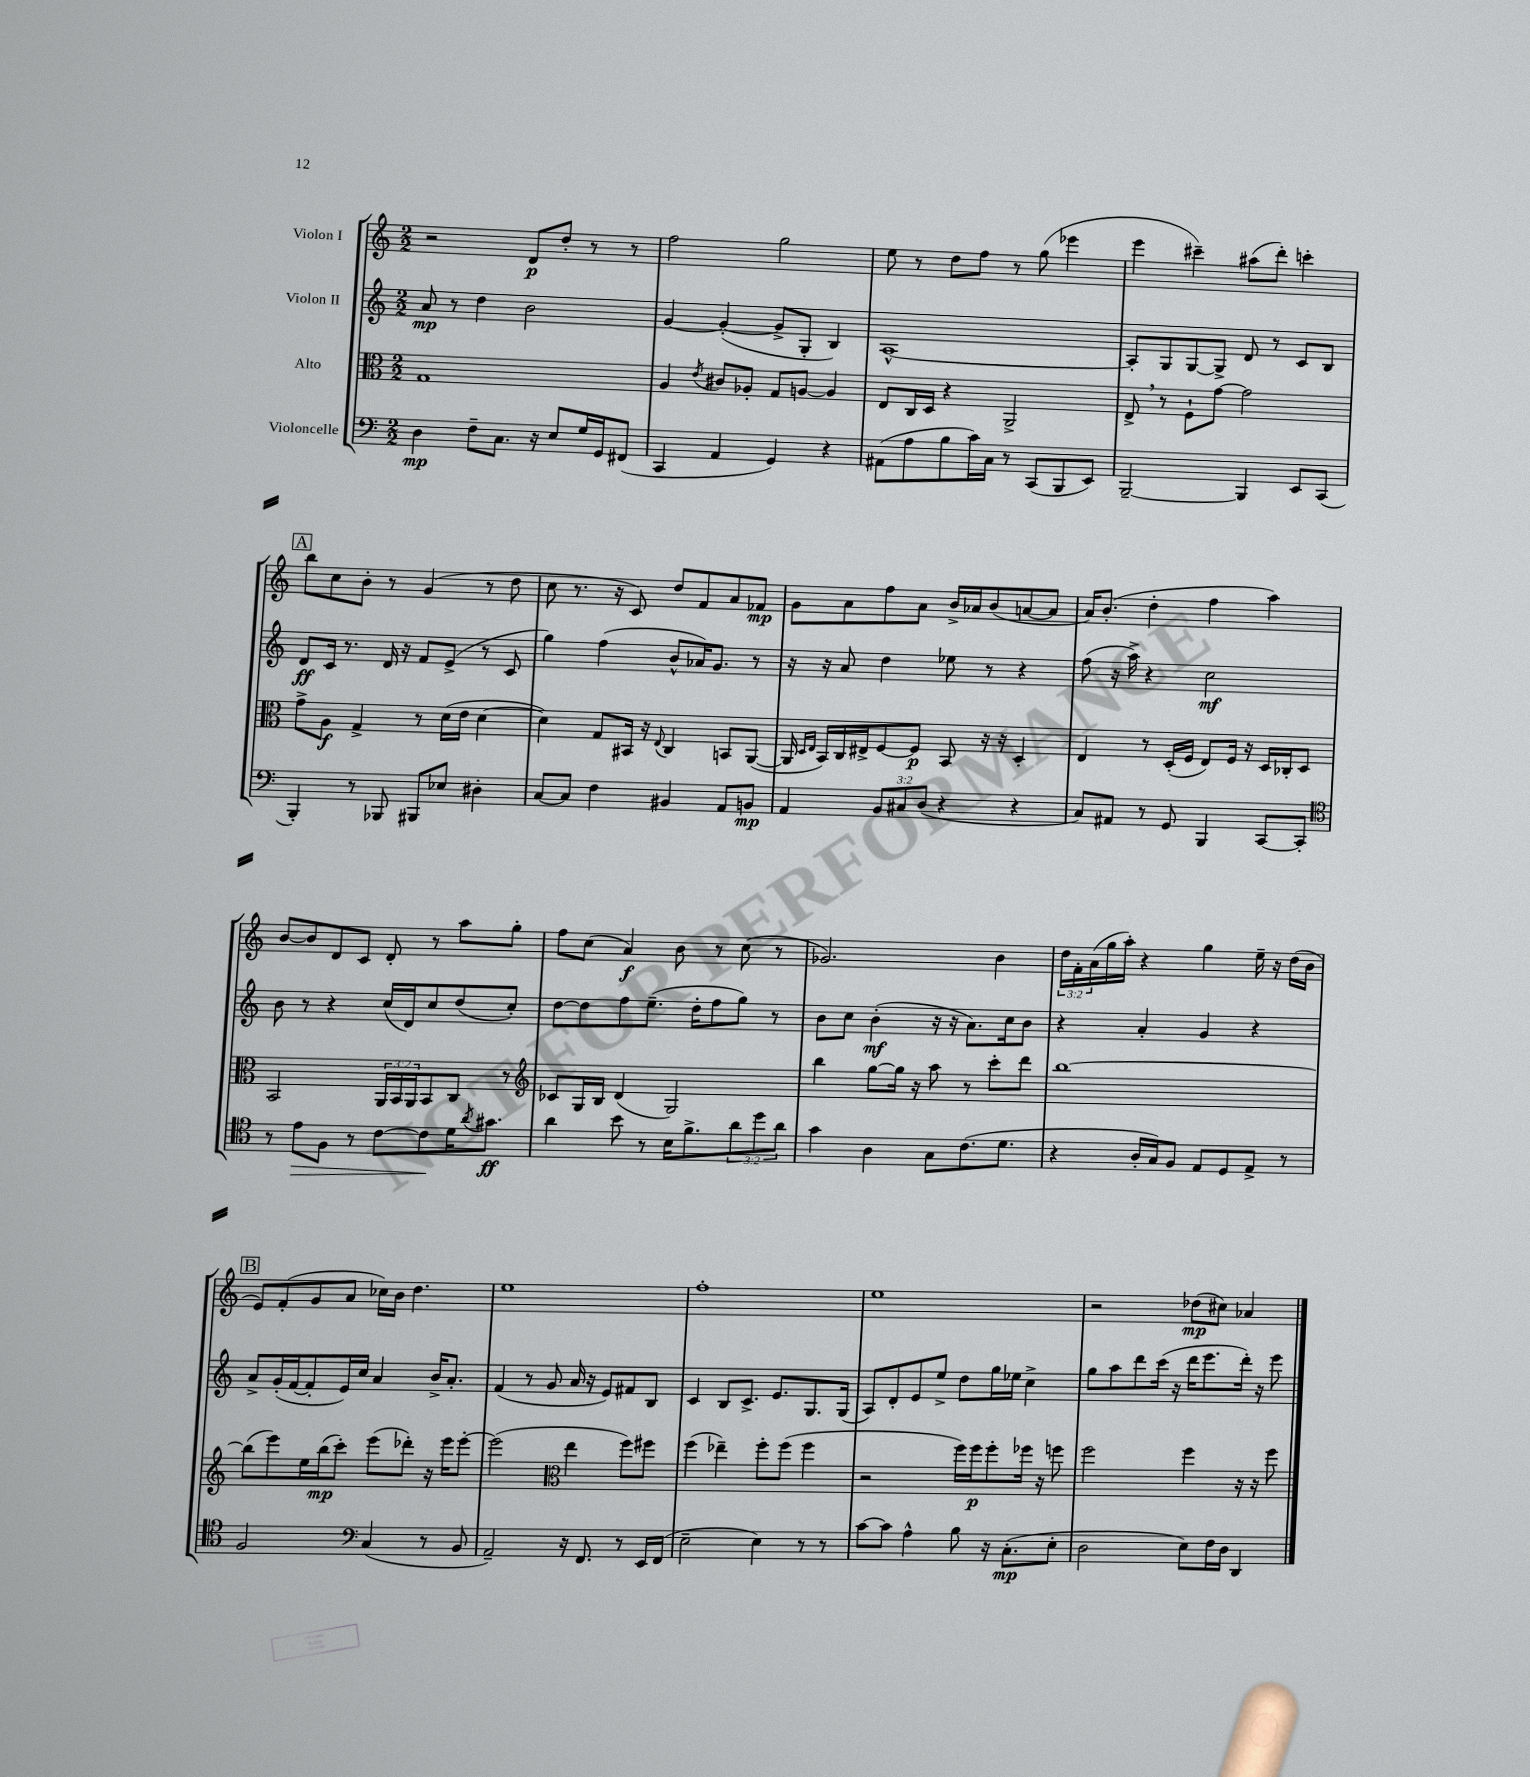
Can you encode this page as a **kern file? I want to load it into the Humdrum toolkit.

**kern	**dynam	**kern	**dynam	**kern	**dynam	**kern	**dynam
*part4	*part4	*part3	*part3	*part2	*part2	*part1	*part1
*staff4	*staff4	*staff3	*staff3	*staff2	*staff2	*staff1	*staff1
*I"Violoncelle	*	*I"Alto	*	*I"Violon II	*	*I"Violon I	*
*clefF4	*	*clefC3	*	*clefG2	*	*clefG2	*
*k[]	*	*k[]	*	*k[]	*	*k[]	*
*M2/2	*	*M2/2	*	*M2/2	*	*M2/2	*
=1	=1	=1	=1	=1	=1	=1	=1
4D\	mp	1G	.	8a/	mp	2r	.
.	.	.	.	8r	.	.	.
8F~\L	.	.	.	4dd\	.	.	.
8.C\J	.	.	.	.	.	.	.
.	.	.	.	2b\	.	8d/L	p
16r	.	.	.	.	.	.	.
8E/L	.	.	.	.	.	8dd'/J	.
16G/L	.	.	.	.	.	8r	.
16GG/J	.	.	.	.	.	.	.
(8FF#X/J	.	.	.	.	.	8r	.
=2	=2	=2	=2	=2	=2	=2	=2
4CC/	.	4A/	.	[4g/	.	2ff\	.
.	.	8qe/	.	.	.	.	.
4AA/	.	8c#X/L	.	(4g'/_	.	.	.
.	.	8A-X'/J	.	.	.	.	.
4GG/)	.	8G/L	.	8g^/L]	.	2gg\	.
.	.	[8An/J	.	8G'/J	.	.	.
4r	.	4A/]	.	4B/)	.	.	.
=3	=3	=3	=3	=3	=3	=3	=3
(8AA#X\L	.	8E/L	.	[1A^^	.	8ee\	.
8A\	.	16C/L	.	.	.	8r	.
.	.	16D/JJ	.	.	.	.	.
8B\	.	4r	.	.	.	8dd\L	.
16c\L)	.	.	.	.	.	8ff\J	.
16C\JJ	.	.	.	.	.	.	.
8r	.	2AA^/	.	.	.	8r	.
(8CC/L	.	.	.	.	.	(8gg\	.
8BBB/	.	.	.	.	.	4eee-X\	.
8EE/J)	.	.	.	.	.	.	.
=4	=4	=4	=4	=4	=4	=4	=4
[2BBB~/	.	8E^,/	.	8A'/L]	.	4eee\	.
.	.	8r	.	8G/	.	.	.
.	.	8F`\L	.	[8G/	.	4ccc#X~\)	.
.	.	[8g\J	.	8G^/J]	.	.	.
4BBB/]	.	2g\]	.	8d/	.	(8aa#X\L	.
.	.	.	.	8r	.	8ddd'\J)	.
8EE/L	.	.	.	8c/L	.	4cccn'\	.
(8CC/J	.	.	.	8B/J	.	.	.
!!LO:LB:g=z
!!LO:REH:place=s1:t=A
=5	=5	=5	=5	=5	=5	=5	=5
4BBB'/)	.	8g^\L	.	8d/L	ff	8bb\L	.
.	.	8A\J	f	16c/Jk	.	8cc\	.
.	.	.	.	8.r	.	.	.
8r	.	4G^/	.	.	.	8b'\J	.
8BBB-X/	.	.	.	16d/	.	8r	.
.	.	.	.	16r	.	.	.
8BBB#X/L	.	8r	.	8f/L	.	(4g/	.
8E-X/J	.	(16d\LL	.	(8e^/J	.	.	.
.	.	16e\JJ	.	.	.	.	.
4D#X'\	.	[4d\	.	8r	.	8r	.
.	.	.	.	8c/	.	8dd\	.
=6	=6	=6	=6	=6	=6	=6	=6
[8C/L	.	4d\])	.	4gg\)	.	8cc\	.
8C/J]	.	.	.	.	.	8.r	.
4F\	.	8G/L	.	(4ff\	.	.	.
.	.	.	.	.	.	16r	.
.	.	16BB#X/Jk	.	.	.	8c/)	.
.	.	16r	.	.	.	.	.
.	.	8qqE/	.	.	.	.	.
4BB#X/	.	4C/	.	8b^^/L	.	8dd/L	.
.	.	.	.	16a-X/K)	.	8f/	.
.	.	.	.	8.g/J	.	.	.
8AA/L	.	8BBn/L	.	.	.	8a/	.
8BBn/J	mp	([8AA/J	.	8r	.	8f-X/J	mp
=7	=7	=7	=7	=7	=7	=7	=7
4AA/	.	16AA/]	.	16r	.	8g\L	.
.	.	16qqD/LL	.	.	.	.	.
.	.	16qqE/JJ	.	.	.	.	.
.	.	16BB/LL)	.	16r	.	.	.
.	.	16C/	.	8a/	.	8a\	.
.	.	16E#X^/J	.	.	.	.	.
12BB/L	.	[8F/	.	4dd\	.	8ff\	.
12C#X/	.	.	.	.	.	.	.
.	.	8F/J]	p	.	.	8a\J	.
(12D/J	.	.	.	.	.	.	.
4r	.	8BB/	.	8ee-X\	.	16b^/LL	.
.	.	.	.	.	.	16a-X/J	.
.	.	16r	.	8r	.	(8b/	.
.	.	16r	.	.	.	.	.
4r	.	4D'/	.	4r	.	[8an/	.
.	.	.	.	.	.	8a/J]	.
=8	=8	=8	=8	=8	=8	=8	=8
8C/L)	.	4E/	.	(8ff\	.	16a/KL)	.
.	.	.	.	.	.	(8.b'/J	.
8AA#X/J	.	.	.	16r	.	.	.
.	.	.	.	16aa^\)	.	.	.
8r	.	8r	.	4r	.	4dd'\	.
8GG/	.	(16D'/LL	.	.	.	.	.
.	.	16F/JJ	.	.	.	.	.
4BBB/	.	8E/L)	.	2cc\	mf	4ff\	.
.	.	16F/Jk	.	.	.	.	.
.	.	16r	.	.	.	.	.
[8CC/L	.	16D/LL	.	.	.	4aa\)	.
.	.	16C-X'/J	.	.	.	.	.
8CC'/J]	.	8D/J	.	.	.	.	.
!!LO:LB:g=z
=9	=9	=9	=9	=9	=9	=9	=9
*clefC4	*	*	*	*	*	*	*
8r	.	2BB/	.	8b\	.	[8b/L	.
!	!LO:HP:b	!	!	!	!	!	!
8e\L	>	.	.	8r	.	8b/]	.
8F\J	.	.	.	4r	.	8d/	.
8r	.	.	.	.	.	8c/J	.
[8c\L	.	24AA/LL	.	(16cc/LL	.	8d'/	.
.	.	24BB/	.	.	.	.	.
.	.	.	.	16d/J)	.	.	.
.	.	24AA/J	.	.	.	.	.
8c\]	.	8BB/	.	8cc/	.	8r	.
16d\K	]	8C/J	.	(8dd/	.	8aa\L	.
8qa/	.	.	.	.	.	.	.
8.g#X\J	ff	.	.	.	.	.	.
.	.	8r	.	8cc'/J)	.	8gg'\J	.
=10	=10	=10	=10	=10	=10	=10	=10
*	*	*clefG2	*	*	*	*	*
4a\	.	8c-X/L	.	[8dd\L	.	8ff\L	.
.	.	16G/L	.	8dd\]	.	(8cc\J	.
.	.	16B/JJ	.	.	.	.	.
8b\	.	(4d/	.	8ff\	.	4a/)	f
8r	.	.	.	(8.ee~\J	.	.	.
16B\KL	.	2G/)	.	.	.	8b\	.
8.f^\	.	.	.	16dd'\KL	.	.	.
.	.	.	.	8ff\	.	8r	.
12a\	.	.	.	8gg\J)	.	(8cc\	.
12dd\	.	.	.	.	.	.	.
.	.	.	.	8r	.	8r	.
12a\J	.	.	.	.	.	.	.
=11	=11	=11	=11	=11	=11	=11	=11
4g\	.	4bb\	.	8b\L	.	2.g-X/)	.
.	.	.	.	8cc\J	.	.	.
4A\	.	[8gg\L	.	(4b'\	mf	.	.
.	.	16gg\Jk]	.	.	.	.	.
.	.	16r	.	.	.	.	.
8G\L	.	8aa\	.	16r	.	.	.
.	.	.	.	16r	.	.	.
(8.c\	.	8r	.	8.a\L)	.	.	.
.	.	8ccc'\L	.	.	.	4b\	.
8.d\J	.	.	.	16cc\k	.	.	.
.	.	8ddd\J	.	8b\J	.	.	.
=12	=12	=12	=12	=12	=12	=12	=12
4r	.	[1bb	.	4r	.	24dd\LL	.
.	.	.	.	.	.	24f'\	.
.	.	.	.	.	.	(24a\	.
.	.	.	.	.	.	16gg\	.
.	.	.	.	.	.	16aa'\JJ)	.
16A'/LL	.	.	.	4a'/	.	4r	.
16G/J)	.	.	.	.	.	.	.
8F/J	.	.	.	.	.	.	.
8E/L	.	.	.	4g/	.	4gg\	.
8D/	.	.	.	.	.	.	.
8E^/J	.	.	.	4r	.	16ee~\	.
.	.	.	.	.	.	16r	.
8r	.	.	.	.	.	(16dd\LL	.
.	.	.	.	.	.	16b\JJ	.
!!LO:LB:g=z
!!LO:REH:place=s1:t=B
=13	=13	=13	=13	=13	=13	=13	=13
2F/	.	(8bb\L]	.	8a^/L	.	8e/L)	.
.	.	8eee\)	.	(16g'/L	.	(8f'/	.
.	.	.	.	[16f/J	.	.	.
.	.	16ee\L	.	8f'/]	.	8g/	.
.	.	(16bb\J	mp	.	.	.	.
.	.	8ccc'\J)	.	16e/L)	.	8a/J	.
.	.	.	.	16cc/JJ	.	.	.
*clefF4	*	*	*	*	*	*	*
(4C/	.	(8eee\L	.	4a/	.	16cc-X\LL)	.
.	.	.	.	.	.	16b\JJ	.
.	.	8ddd-X'\J)	.	.	.	4.dd\	.
8r	.	16r	.	16b^/KL	.	.	.
.	.	16eee\KL	.	8.a'/J	.	.	.
8BB/	.	[8eee'\J	.	.	.	.	.
=14	=14	=14	=14	=14	=14	=14	=14
2AA~/)	.	(2eee\]	.	(4f/	.	1ee	.
.	.	.	.	8r	.	.	.
.	.	.	.	8g/	.	.	.
*	*	*clefC3	*	*	*	*	*
16r	.	4ee\	.	16a/	.	.	.
8.FF/	.	.	.	16r	.	.	.
.	.	.	.	8e/L)	.	.	.
8r	.	8ff\L)	.	8f#X/	.	.	.
16EE/LL	.	8ff#X\J	.	8B/J	.	.	.
(16FF/JJ	.	.	.	.	.	.	.
=15	=15	=15	=15	=15	=15	=15	=15
2E~\	.	(4ff\	.	4c/	.	1ff'	.
.	.	4ee-X~\)	.	8B/L	.	.	.
.	.	.	.	8.c^/J	.	.	.
4E\)	.	8ff'\L	.	.	.	.	.
.	.	.	.	8.e/L	.	.	.
.	.	(8ff\J	.	.	.	.	.
8r	.	4ff\	.	8.G/	.	.	.
8r	.	.	.	.	.	.	.
.	.	.	.	(16G/Jk	.	.	.
=16	=16	=16	=16	=16	=16	=16	=16
[8c\L	.	2r	.	8A/L)	.	1ee	.
8c\J]	.	.	.	8d'/	.	.	.
4A^^\	.	.	.	8e/	.	.	.
.	.	.	.	8ee^/J	.	.	.
8B\	.	16ff\LL)	.	8dd\L	.	.	.
.	.	16ff\J	p	.	.	.	.
16r	.	8ff'\	.	16gg\L	.	.	.
(8.C'\L	mp	.	.	16ee-X\JJ	.	.	.
.	.	16ff-X\Jk	.	4cc^\	.	.	.
.	.	16r	.	.	.	.	.
8E'\J	.	8ffn\	.	.	.	.	.
=17	=17	=17	=17	=17	=17	=17	=17
2D\	.	2ff\	.	8gg\L	.	2r	.
.	.	.	.	8aa\	.	.	.
.	.	.	.	8ddd\	.	.	.
.	.	.	.	(16ccc\Jk	.	.	.
.	.	.	.	16r	.	.	.
8E\L)	.	4ff\	.	16ddd\KL	.	(8dd-X\L	mp
.	.	.	.	8.eee\	.	.	.
16F\L	.	.	.	.	.	8cc#X\J)	.
16D\JJ	.	.	.	.	.	.	.
4DD/	.	16r	.	16ddd'\Jk)	.	4a-X/	.
.	.	16r	.	16r	.	.	.
.	.	8ff\	.	8eee\	.	.	.
==	==	==	==	==	==	==	==
*-	*-	*-	*-	*-	*-	*-	*-
